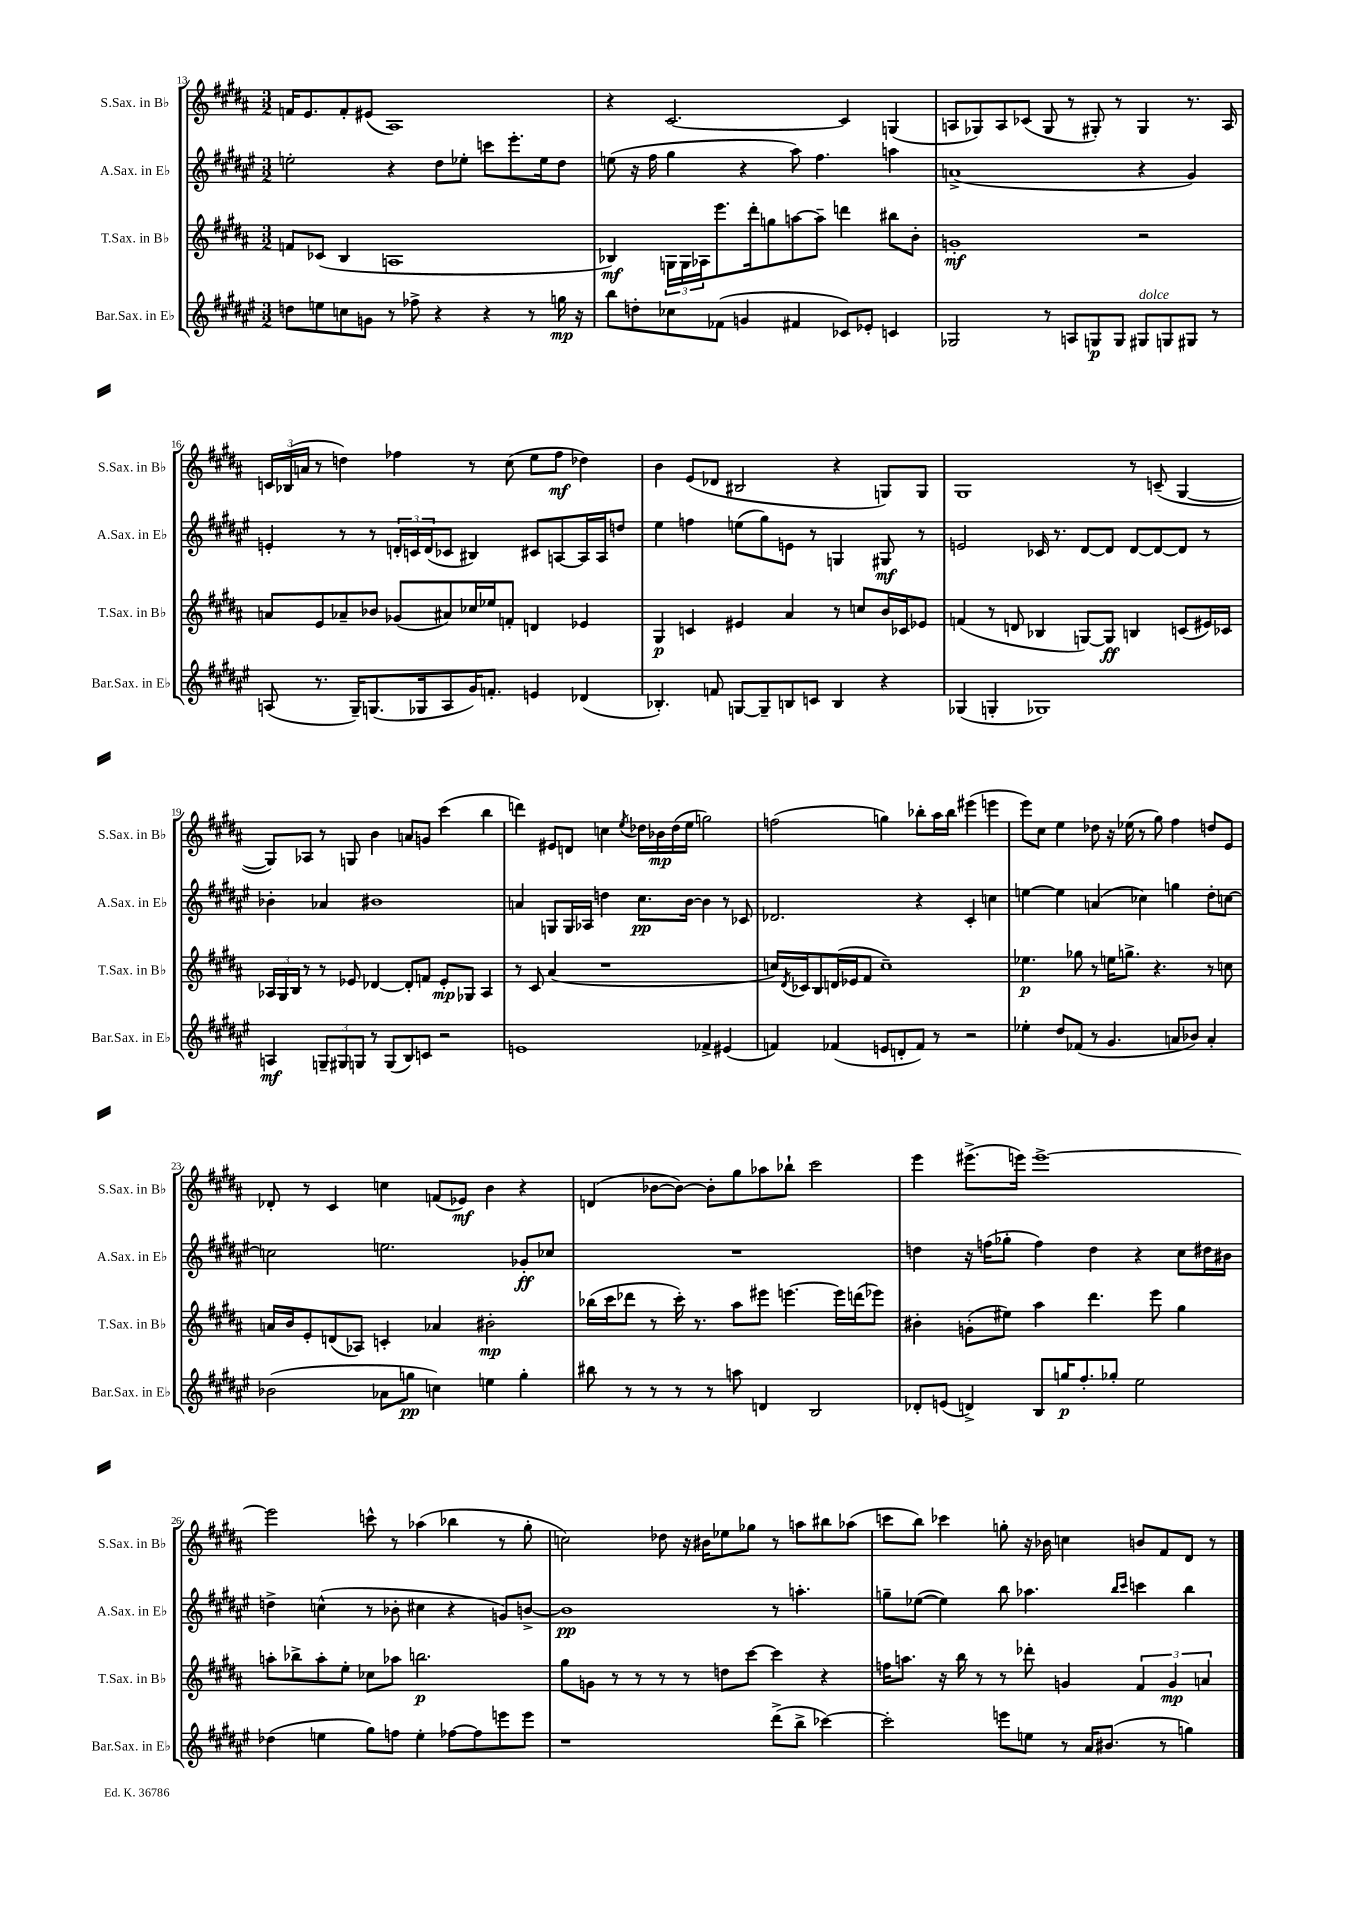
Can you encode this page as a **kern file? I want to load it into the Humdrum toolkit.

**kern	**dynam	**kern	**dynam	**kern	**dynam	**kern	**dynam
*part4	*part4	*part3	*part3	*part2	*part2	*part1	*part1
*staff4	*staff4	*staff3	*staff3	*staff2	*staff2	*staff1	*staff1
*I"Bar.Sax. in E♭	*	*I"T.Sax. in B♭	*	*I"A.Sax. in E♭	*	*I"S.Sax. in B♭	*
*I'Bar.Sax. in E♭	*	*I'T.Sax. in B♭	*	*I'A.Sax. in E♭	*	*I'S.Sax. in B♭	*
*clefG2	*	*clefG2	*	*clefG2	*	*clefG2	*
*k[f#c#g#d#a#e#]	*	*k[f#c#g#d#a#]	*	*k[f#c#g#d#a#e#]	*	*k[f#c#g#d#a#]	*
*M3/2	*	*M3/2	*	*M3/2	*	*M3/2	*
=13	=13	=13	=13	=13	=13	=13	=13
8ddn\L	.	8fn/L	.	2een'\	.	16fn/KL	.
.	.	.	.	.	.	8.e/	.
8een\	.	(8c-X/J	.	.	.	.	.
8ccn\	.	4B/	.	.	.	8f'/	.
8gn\J	.	.	.	.	.	(8e#X/J	.
8r	.	1An	.	4r	.	1A#)	.
8ff-X^\	.	.	.	.	.	.	.
4r	.	.	.	8dd#\L	.	.	.
.	.	.	.	8ee-X'\J	.	.	.
4r	.	.	.	8cccn\L	.	.	.
.	.	.	.	8.eee#'\	.	.	.
8r	.	.	.	.	.	.	.
.	.	.	.	16ee-\k	.	.	.
16ggn\	mp	.	.	8dd#\J	.	.	.
16r	.	.	.	.	.	.	.
=14	=14	=14	=14	=14	=14	=14	=14
8bb\L	.	4B-X/)	mf	(8een\	.	4r	.
8ddn'\	.	.	.	16r	.	.	.
.	.	.	.	16ff#\	.	.	.
8cc-X\	.	24Gn\LL	.	4gg#\	.	[2.c#/	.
.	.	24G\	.	.	.	.	.
.	.	24A-X\J	.	.	.	.	.
(8f-X\J	.	8.eee\	.	.	.	.	.
4gn/	.	.	.	4r	.	.	.
.	.	16ddd#'\k	.	.	.	.	.
.	.	8ggn\	.	.	.	.	.
4f#X/	.	[8aan\	.	8aa#\)	.	.	.
.	.	8aa~\J]	.	4.ff#\	.	.	.
8c-X/L)	.	4dddn\	.	.	.	4c#/]	.
8e-X'/J	.	.	.	.	.	.	.
4cn/	.	8bb#X\L	.	4aan\	.	(4Gn/	.
.	.	8b'\J	.	.	.	.	.
=15	=15	=15	=15	=15	=15	=15	=15
2G-X/	.	1gn'	mf	(1an^	.	8An/L	.
.	.	.	.	.	.	8G-X/)	.
.	.	.	.	.	.	8A/	.
.	.	.	.	.	.	(8c-X/J	.
8r	.	.	.	.	.	8G-/	.
8An/L	.	.	.	.	.	8r	.
8Gn/	p	.	.	.	.	8G#X'/)	.
8G/J	.	.	.	.	.	8r	.
!LO:TX:a:i:t=dolce	!	!	!	!	!	!	!
8G#X/L	.	2r	.	4r	.	4G#/	.
8Gn/	.	.	.	.	.	.	.
8G#X/J	.	.	.	4g#/)	.	8.r	.
8r	.	.	.	.	.	.	.
.	.	.	.	.	.	16A/	.
!!LO:LB:g=z
=16	=16	=16	=16	=16	=16	=16	=16
(8An/	.	8an/L	.	4en'/	.	24cn/LL	.
.	.	.	.	.	.	(24B-X/	.
.	.	.	.	.	.	24an/JJ	.
8.r	.	8e/	.	.	.	8r	.
.	.	8a-X~/	.	8r	.	4ddn\)	.
16G#~/KL)	.	.	.	.	.	.	.
(8.Gn/	.	8b-X/J	.	8r	.	.	.
.	.	(8g-X/L	.	24dn'/LL	.	4ff-X\	.
.	.	.	.	24cn/	.	.	.
16G-X/k	.	.	.	.	.	.	.
.	.	.	.	(24d/J	.	.	.
8A/	.	8a#X/)	.	8c-X/J	.	.	.
16g#/K)	.	16cc-X/L	.	4B#X/)	.	8r	.
8.fn'/J	.	16ee-X/J	.	.	.	.	.
.	.	8fn'/J	.	.	.	(8cc#\	.
4en/	.	4dn/	.	8c#X/L	.	8ee\L	.
.	.	.	.	[8An/	.	8ff-\J	mf
(4d-X/	.	4e-X/	.	16A/L]	.	4dd-X\)	.
.	.	.	.	16A/J	.	.	.
.	.	.	.	8ddn/J	.	.	.
=17	=17	=17	=17	=17	=17	=17	=17
4.B-X'/)	.	4G#/	p	4ee#\	.	4b\	.
.	.	4cn/	.	4ffn\	.	(8e/L	.
8fn/	.	.	.	.	.	8d-X/J	.
[8Gn/L	.	4e#X/	.	(8een\L	.	2B#X/	.
8G~/]	.	.	.	8gg#\)	.	.	.
8Bn/	.	4a#/	.	8en\J	.	.	.
8cn/J	.	.	.	8r	.	.	.
4B/	.	8r	.	4Gn/	.	4r	.
.	.	8ccn/L	.	.	.	.	.
4r	.	16b/L	.	8G#X/	mf	8Gn/L)	.
.	.	16c-X/J	.	.	.	.	.
.	.	8e-X/J	.	8r	.	8G/J	.
=18	=18	=18	=18	=18	=18	=18	=18
(4G-X/	.	(4fn/	.	2en/	.	1G#	.
4Gn'/	.	8r	.	.	.	.	.
.	.	8dn/	.	.	.	.	.
1G-X)	.	4B-X/	.	16c-X/	.	.	.
.	.	.	.	8.r	.	.	.
.	.	[8Gn/L)	.	[8d#/L	.	.	.
.	.	8G/J]	ff	8d#/J]	.	.	.
.	.	4Bn/	.	[8d#/L	.	8r	.
.	.	.	.	8d#/_	.	(8cn~/	.
.	.	(8cn/L	.	8d#/J]	.	[4G#/	.
.	.	16e#X/L)	.	8r	.	.	.
.	.	16c-X/JJ	.	.	.	.	.
!!LO:LB:g=z
=19	=19	=19	=19	=19	=19	=19	=19
4An/	mf	24A-X/LL	.	4b-X'\	.	8G#/L])	.
.	.	24G#/	.	.	.	.	.
.	.	24B/JJ	.	.	.	.	.
.	.	8r	.	.	.	8A-X/J	.
12Gn~/L	.	8r	.	4a-X/	.	8r	.
12G#X/	.	.	.	.	.	.	.
.	.	8e-X/	.	.	.	8Gn/	.
12Gn/J	.	.	.	.	.	.	.
8r	.	[4d-X/	.	1b#X	.	4b\	.
(8G/L	.	.	.	.	.	.	.
8B/)	.	8d-'/L]	.	.	.	8an/L	.
8cn/J	.	8fn/J	.	.	.	8gn/J	.
2r	.	8e-'/L	mp	.	.	(4ccc#\	.
.	.	8G-X/J	.	.	.	.	.
.	.	4A-/	.	.	.	4bb\	.
=20	=20	=20	=20	=20	=20	=20	=20
1en	.	8r	.	4an/	.	4dddn\)	.
.	.	8c#/	.	.	.	.	.
.	.	(4a#/	.	8Gn/L	.	8e#X/L	.
.	.	.	.	16G/L	.	8dn/J	.
.	.	.	.	16A-X/JJ	.	.	.
.	.	1r	.	4ddn\	.	4ccn\	.
.	.	.	.	.	.	8qee/	.
.	.	.	.	8.cc#\L	pp	16dd-X\LL	.
.	.	.	.	.	.	16b-X\	mp
.	.	.	.	.	.	(16dd-\	.
.	.	.	.	[16b\Jk	.	16ee\JJ	.
4f-X^/	.	.	.	4b\]	.	2ggn\)	.
(4e#X/	.	.	.	8r	.	.	.
.	.	.	.	8c-X/	.	.	.
=21	=21	=21	=21	=21	=21	=21	=21
4fn/)	.	16ccn/LL)	.	2.d-X/	.	(2ffn\	.
.	.	8qd#/	.	.	.	.	.
.	.	16c-X/J	.	.	.	.	.
.	.	8B/	.	.	.	.	.
(4f-X/	.	(16dn/L	.	.	.	.	.
.	.	16e-X/J	.	.	.	.	.
.	.	8f#/J	.	.	.	.	.
8en/L	.	1cc~)	.	.	.	4ggn\)	.
8dn'/	.	.	.	.	.	.	.
8f-/J)	.	.	.	4r	.	8bb-X'\L	.
8r	.	.	.	.	.	16aa#\L	.
.	.	.	.	.	.	16bb-\JJ	.
2r	.	.	.	4c#'/	.	(4eee#X\	.
.	.	.	.	4ccn\	.	4eeen\	.
=22	=22	=22	=22	=22	=22	=22	=22
4ee-X'\	.	4.ee-X\	p	[4een\	.	8eee\L)	.
.	.	.	.	.	.	8cc#\J	.
8dd#/L	.	.	.	4ee\]	.	4ee\	.
(8f-X/J	.	8gg-X\	.	.	.	.	.
8r	.	8r	.	(4an/	.	8dd-X\	.
4.g#/	.	16een\KL	.	.	.	16r	.
.	.	8.ggn^\J	.	.	.	(16ee-X\	.
.	.	.	.	4cc-X\)	.	8r	.
.	.	4.r	.	.	.	8gg#\)	.
8an/L	.	.	.	4ggn\	.	4ff#\	.
8b-X/J)	.	.	.	.	.	.	.
4a'/	.	8r	.	8dd#'\L	.	8ddn/L	.
.	.	8ccn\	.	[8ccn\J	.	8e/J	.
!!LO:LB:g=z
=23	=23	=23	=23	=23	=23	=23	=23
(2b-X\	.	16an/LL	.	2ccn\]	.	8d-X'/	.
.	.	16b/J	.	.	.	.	.
.	.	8e'/	.	.	.	8r	.
.	.	(8dn/	.	.	.	4c#/	.
.	.	8A-X/J)	.	.	.	.	.
8a-X\L	.	4cn'/	.	2.een\	.	4ccn\	.
8ggn\J	pp	.	.	.	.	.	.
4ccn\)	.	4a-X/	.	.	.	(8fn/L	.
.	.	.	.	.	.	8e-X/J)	mf
4een\	.	2b#X'\	mp	.	.	4b\	.
4gg'\	.	.	.	8g-X'/L	ff	4r	.
.	.	.	.	8cc-X/J	.	.	.
=24	=24	=24	=24	=24	=24	=24	=24
8bb#X\	.	(16bb-X\LL	.	1.r	.	(4dn/	.
.	.	16ccc#\J	.	.	.	.	.
8r	.	8ddd-X\J	.	.	.	.	.
8r	.	8r	.	.	.	[8b-X\L	.
8r	.	16ccc#'\)	.	.	.	8b-\J_)	.
.	.	8.r	.	.	.	.	.
8r	.	.	.	.	.	8b-'\L]	.
8aan\	.	8aa#\L	.	.	.	8gg#\	.
4dn/	.	8eee#X\J	.	.	.	8aa-X\	.
.	.	[4.eeen\	.	.	.	8bb-X`\J	.
2B/	.	.	.	.	.	2ccc#\	.
.	.	16eee\LL]	.	.	.	.	.
.	.	(16dddn\J	.	.	.	.	.
.	.	8eee-X\J)	.	.	.	.	.
=25	=25	=25	=25	=25	=25	=25	=25
8d-X'/L	.	4b#X'\	.	4ddn\	.	4eee\	.
(8en/J	.	.	.	.	.	.	.
4dn^/)	.	(8gn'\L	.	16r	.	(8.eee#X^\L	.
.	.	.	.	(16ffn\KL	.	.	.
.	.	8ee#X\J)	.	8gg-X'\J	.	.	.
.	.	.	.	.	.	16eeen\Jk)	.
8B/L	.	4aa#\	.	4ff\)	.	[1eee^	.
16ggn/K	p	.	.	.	.	.	.
8.ff#'/	.	.	.	.	.	.	.
.	.	4.ddd#\	.	4dd\	.	.	.
8gg-X'/J	.	.	.	.	.	.	.
2ee#\	.	.	.	4r	.	.	.
.	.	8eee\	.	.	.	.	.
.	.	4gg#\	.	8cc#\L	.	.	.
.	.	.	.	16dd#X\L	.	.	.
.	.	.	.	16b#X\JJ	.	.	.
!!LO:LB:g=z
=26	=26	=26	=26	=26	=26	=26	=26
(4dd-X\	.	8aan'\L	.	4ddn^\	.	2eee\]	.
.	.	8bb-X^\	.	.	.	.	.
4een\	.	8aa'\	.	(4ccn^^\	.	.	.
.	.	8ee'\J	.	.	.	.	.
8gg#\L)	.	8cc-X\L	.	8r	.	8cccn^^\	.
8ffn\J	.	8aa-X\J	.	8b-X'\	.	8r	.
4ee'\	.	2.bbn\	p	4cc#X\	.	(4aa-X\	.
[8ff-X\L	.	.	.	4r	.	4bb-X\	.
8ff-\]	.	.	.	.	.	.	.
8eeen\	.	.	.	8gn/L)	.	8r	.
8eee\J	.	.	.	[8bn^/J	.	8gg#'\	.
=27	=27	=27	=27	=27	=27	=27	=27
1r	.	8gg#\L	.	1b]	pp	2ccn\)	.
.	.	8gn\J	.	.	.	.	.
.	.	8r	.	.	.	.	.
.	.	8r	.	.	.	.	.
.	.	8r	.	.	.	8dd-X\	.
.	.	8r	.	.	.	16r	.
.	.	.	.	.	.	16b#X\KL	.
.	.	8ddn\L	.	.	.	8ee-X\	.
.	.	[8ccc#\J	.	.	.	8gg-X\J	.
(8ddd#^\L	.	4ccc#\]	.	8r	.	8r	.
8bb^\J	.	.	.	4.aan'\	.	8aan\L	.
[4ccc-X\)	.	4r	.	.	.	8bb#X\	.
.	.	.	.	.	.	(8aa-X\J	.
=28	=28	=28	=28	=28	=28	=28	=28
2ccc-'\]	.	16ffn\KL	.	8ggn~\L	.	8cccn\L	.
.	.	8.aan\J	.	.	.	.	.
.	.	.	.	([8ee-X\J	.	8bb\J)	.
.	.	16r	.	4ee-\])	.	4ccc-X\	.
.	.	16bb\	.	.	.	.	.
.	.	8r	.	.	.	.	.
8eeen\L	.	8r	.	8bb\	.	8ggn'\	.
8een\J	.	8ddd-X'\	.	4.aa-X\	.	16r	.
.	.	.	.	.	.	16b-X\	.
8r	.	4gn/	.	.	.	4ccn\	.
16a#/KL	.	.	.	.	.	.	.
(8.b#X/J	.	.	.	.	.	.	.
.	.	.	.	16qqbb/LL	.	.	.
.	.	.	.	16qqccc#/JJ	.	.	.
.	.	6f#/	.	4cccn\	.	8bn/L	.
8r	.	.	.	.	.	8f#/	.
.	.	6g/	mp	.	.	.	.
4ggn\)	.	.	.	4bb\	.	8d#/J	.
.	.	6an/	.	.	.	.	.
.	.	.	.	.	.	8r	.
==	==	==	==	==	==	==	==
*-	*-	*-	*-	*-	*-	*-	*-
